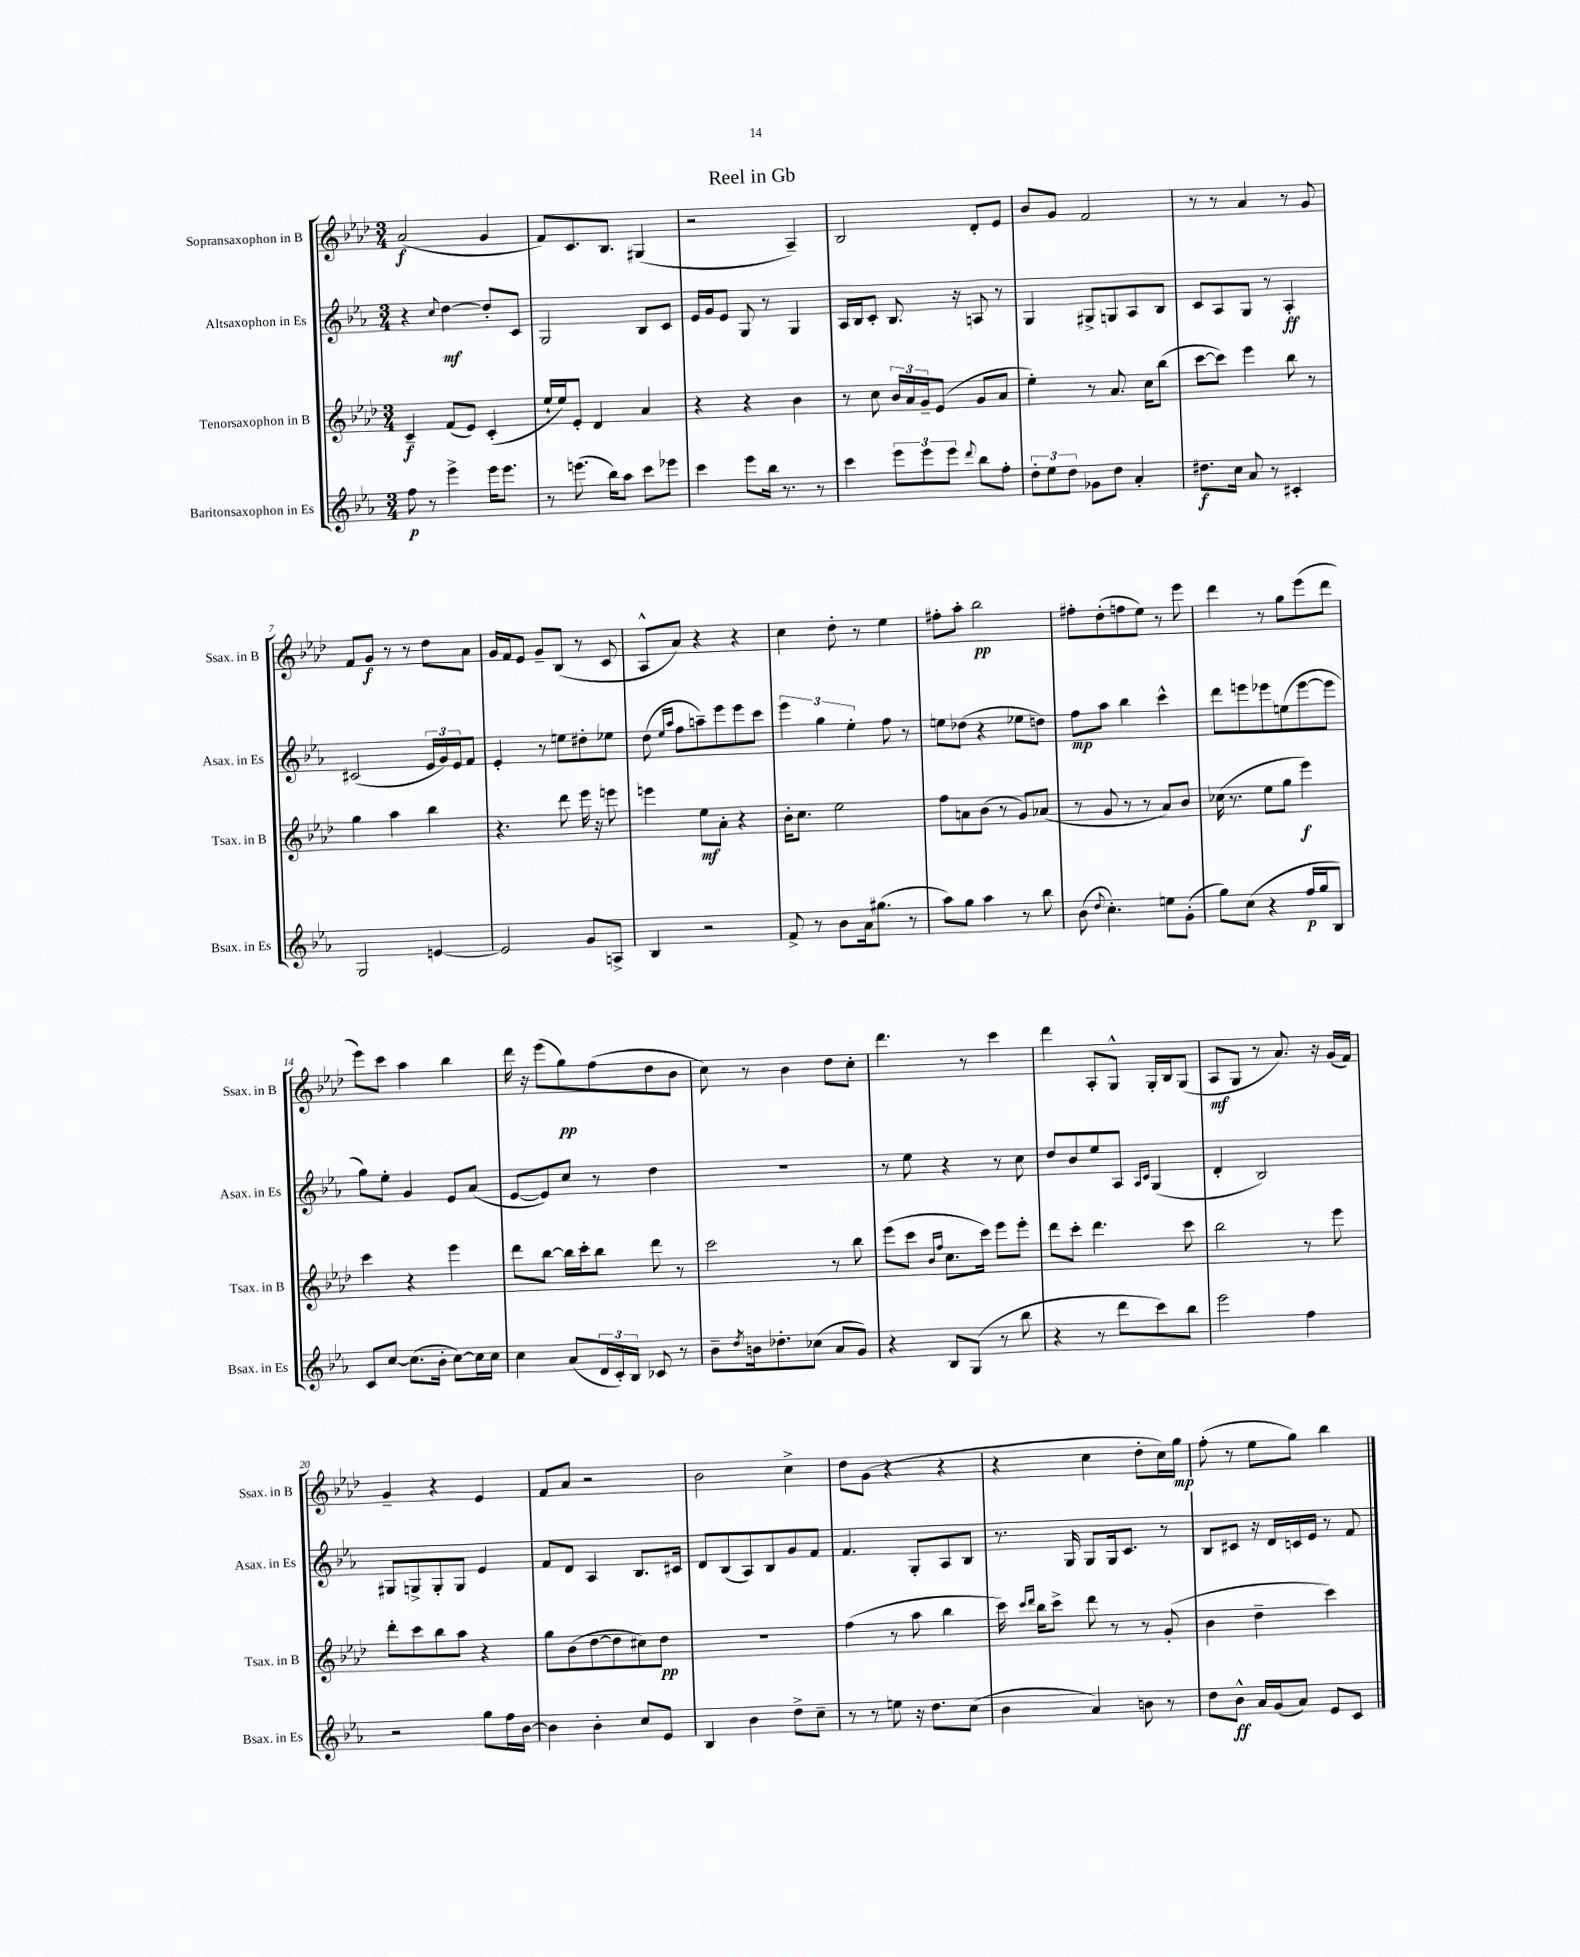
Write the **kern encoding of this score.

**kern	**kern	**kern	**kern
*staff4	*staff3	*staff2	*staff1
*clefG2	*clefG2	*clefG2	*clefG2
*k[b-e-a-]	*k[b-e-a-d-]	*k[b-e-a-]	*k[b-e-a-d-]
*M3/4	*M3/4	*M3/4	*M3/4
8ff	4c~	4r	(2a-
8r	.	.	.
.	.	8qqcc	.
4eee-^	(8f	[4dd	.
.	8e-)	.	.
16eee-	(4c'	8dd']	4g
8.eee-	.	.	.
.	.	8c	.
=	=	=	=
8r	16ee-`	2G	8f)
.	16ee-)	.	.
(8.eee	8e-'	.	8.c
.	4d-	.	.
16bb-)	.	.	8.B-
8aa-	.	.	.
8ccc	4a-	8B-	(4G#
8eee-	.	8c	.
=	=	=	=
4ccc	4r	16e-	2r
.	.	16g	.
.	.	8e-	.
8eee-	4r	8G	.
16bb-	.	8r	.
8.r	.	.	.
.	4b-	4G	4A-~)
8r	.	.	.
=	=	=	=
4ccc	8r	16A-	2B-
.	.	16B-	.
.	8cc	8c'	.
12eee-	24b-	8.B-	.
.	24a-	.	.
12eee-	24g~	.	.
.	(8e-	.	.
12eee-	.	.	.
.	.	16r	.
8qqddd	.	.	.
8bb-	8g	8A	8d-'
8ff'	8a-	8r	8e-
=	=	=	=
12dd'	4ee-')	4G	8b-
12ee-	.	.	.
.	.	.	8g
12dd	.	.	.
8g-	8r	8G#^	2f
8dd	8.a-	8G	.
4a-'	.	8A-	.
.	16cc	.	.
.	(8bb-	8B-	.
=	=	=	=
8.dd#	[8ccc	8c	8r
.	8ccc])	8A-	8r
16cc	.	.	.
8a-	4eee-	8G	4a-
8r	.	8r	.
4c#'	8bb-	4A-'	8r
.	8r	.	8g
=	=	=	=
2G	4gg	(2c#	8f
.	.	.	8g
.	4aa-	.	8r
.	.	.	8r
[4e	4bb-	24e-	8dd-
.	.	24g)	.
.	.	24e-	.
.	.	8f	8a-
=	=	=	=
2e]	4.r	4e-'	16g
.	.	.	16f
.	.	.	8e-
.	.	8r	8g~
.	8ddd-	8ee	(8B-
8g	16eee-	8dd#'	8r
.	16r	.	.
8A^	8eee	8ee-	8c
=	=	=	=
4B-	4eee	(8dd	8A-^^
.	.	16qqee-	.
.	.	16qqaa-	.
.	.	8ff	8a-)
2r	8ee-	8aa~)	4r
.	8a-'	8eee-	.
.	4r	8eee-	4r
.	.	8ccc	.
=	=	=	=
8f^	16b-'	6eee-	4cc
.	8.cc	.	.
8r	.	.	.
.	.	6gg	.
8b-	2ee-	.	8dd-'
.	.	6ee-'	.
16a-	.	.	8r
(8.gg#	.	.	.
.	.	8ff	4ee-
8r	.	8r	.
=	=	=	=
8aa-)	8ff	8ee	8ff#'
8gg	8a	(8dd-	8aa-'
4aa-	(8b-	4r	2bb-
.	8r	.	.
8r	8g)	8ee-	.
8bb-	(8a-	8dd)	.
=	=	=	=
(8b-	8r	8ff	8ff#'
8qqdd	.	.	.
4.cc')	8g	8aa-	(8dd-'
.	8r	4bb-	8ff
.	8r	.	8ee-)
8ee	8a-)	4ccc^^	8r
(8g'	8b-	.	8eee-
=	=	=	=
8gg)	(16cc-	8ddd	4ddd-
.	8.r	.	.
(8cc	.	8eee	.
4r	8ee-	8eee-	8r
.	8gg	(8ee	8gg
16ff	4eee-)	[8eee-	(8eee-
16gg	.	.	.
8B-)	.	8eee-]	8ddd-
=	=	=	=
8c	4ccc	8gg)	8eee-)
[8cc	.	8ee-'	8ccc
(8.cc]	4r	4g	4aa-
16b-'	.	.	.
[8cc)	4eee-	8e-	4bb-
16cc]	.	(8a-	.
16cc	.	.	.
=	=	=	=
4cc	8ddd-	[8e-	16ddd-
.	.	.	16r
.	[8bb-	8e-])	(8eee-
(8a-	16bb-]	8cc	8gg)
.	16ccc'	.	.
24d	8bb-	8r	(8ff
24c')	.	.	.
24B-	.	.	.
8c-	8ddd-	4dd	8dd-
8r	8r	.	8b-
=	=	=	=
8b-~	2ccc	2.r	8cc)
8qdd	.	.	.
16b	.	.	8r
8.dd-'	.	.	.
.	.	.	4b-
(8cc-	.	.	.
8a-	8r	.	8dd-
8g)	8bb-	.	8cc'
=	=	=	=
4r	(8eee-	8r	4.ddd-
.	8ccc	8ee-	.
.	16qqb-	.	.
.	16qqff	.	.
8B-	8.cc	4r	.
(8G	.	.	8r
.	16ccc)	.	.
8r	8eee-	8r	4ccc
8bb-	8eee-'	8cc	.
=	=	=	=
4r	8ddd-	8dd	4ddd-
.	8ccc'	8b-	.
8r	4.ddd-	8ee-	8A-'
8ddd	.	8A-	8G^^
.	.	16qqA-	.
.	.	16qqc	.
8ccc)	.	(4G	16G'
.	.	.	16B-
8bb-	8ccc	.	(8G
=	=	=	=
2eee-	2bb-	4d'	8A-
.	.	.	8G
.	.	2B-)	8r
.	.	.	8.a-)
4ff	8r	.	.
.	.	.	16r
.	8eee-	.	(16g
.	.	.	16f)
=	=	=	=
2r	8ddd-'	8G#	4g~
.	8ccc	8G^	.
.	8bb-	8G'	4r
.	8aa-	8G	.
8gg	4r	4e-	4e-
16ff	.	.	.
[16b-	.	.	.
=	=	=	=
4b-]	8gg	8f	8f
.	(8b-	8d	8a-
4b-'	[8dd-	4A-	2r
.	8dd-]	.	.
8cc	8cc#)	8.B-	.
8e-	8dd-	.	.
.	.	16c#	.
=	=	=	=
4B-	2.r	8d	2b-
.	.	(8B-	.
4b-	.	8A-)	.
.	.	8B-	.
8dd^	.	8g	4cc^
8cc~	.	8f	.
=	=	=	=
8r	(4ff	4.f	8dd-
8r	.	.	(8g
8ee	8r	.	4r
16r	8aa-	8G'	.
8.dd	.	.	.
.	4bb-	8A-	4r
(8cc	.	8B-	.
=	=	=	=
4b-	16ccc)	8.r	4r
.	16qqccc	.	.
.	16qqddd-	.	.
.	16bb-	.	.
.	8ccc^	.	.
.	.	16G	.
4a-)	8ddd-	8G	4cc
.	8r	16G	.
.	.	8.c	.
8b	8r	.	8dd-'
8r	(8g'	8r	16cc)
.	.	.	16gg
=	=	=	=
8dd	4b-	8B-	(8ff'
8b-^^	.	8c#	8r
16a-	4dd-~	16r	8ee-
(16g	.	16d	.
8a-)	.	16c	8gg)
.	.	16e-	.
8e-	4ccc)	8r	4bb-
8c	.	8f	.
==	==	==	==
*-	*-	*-	*-
